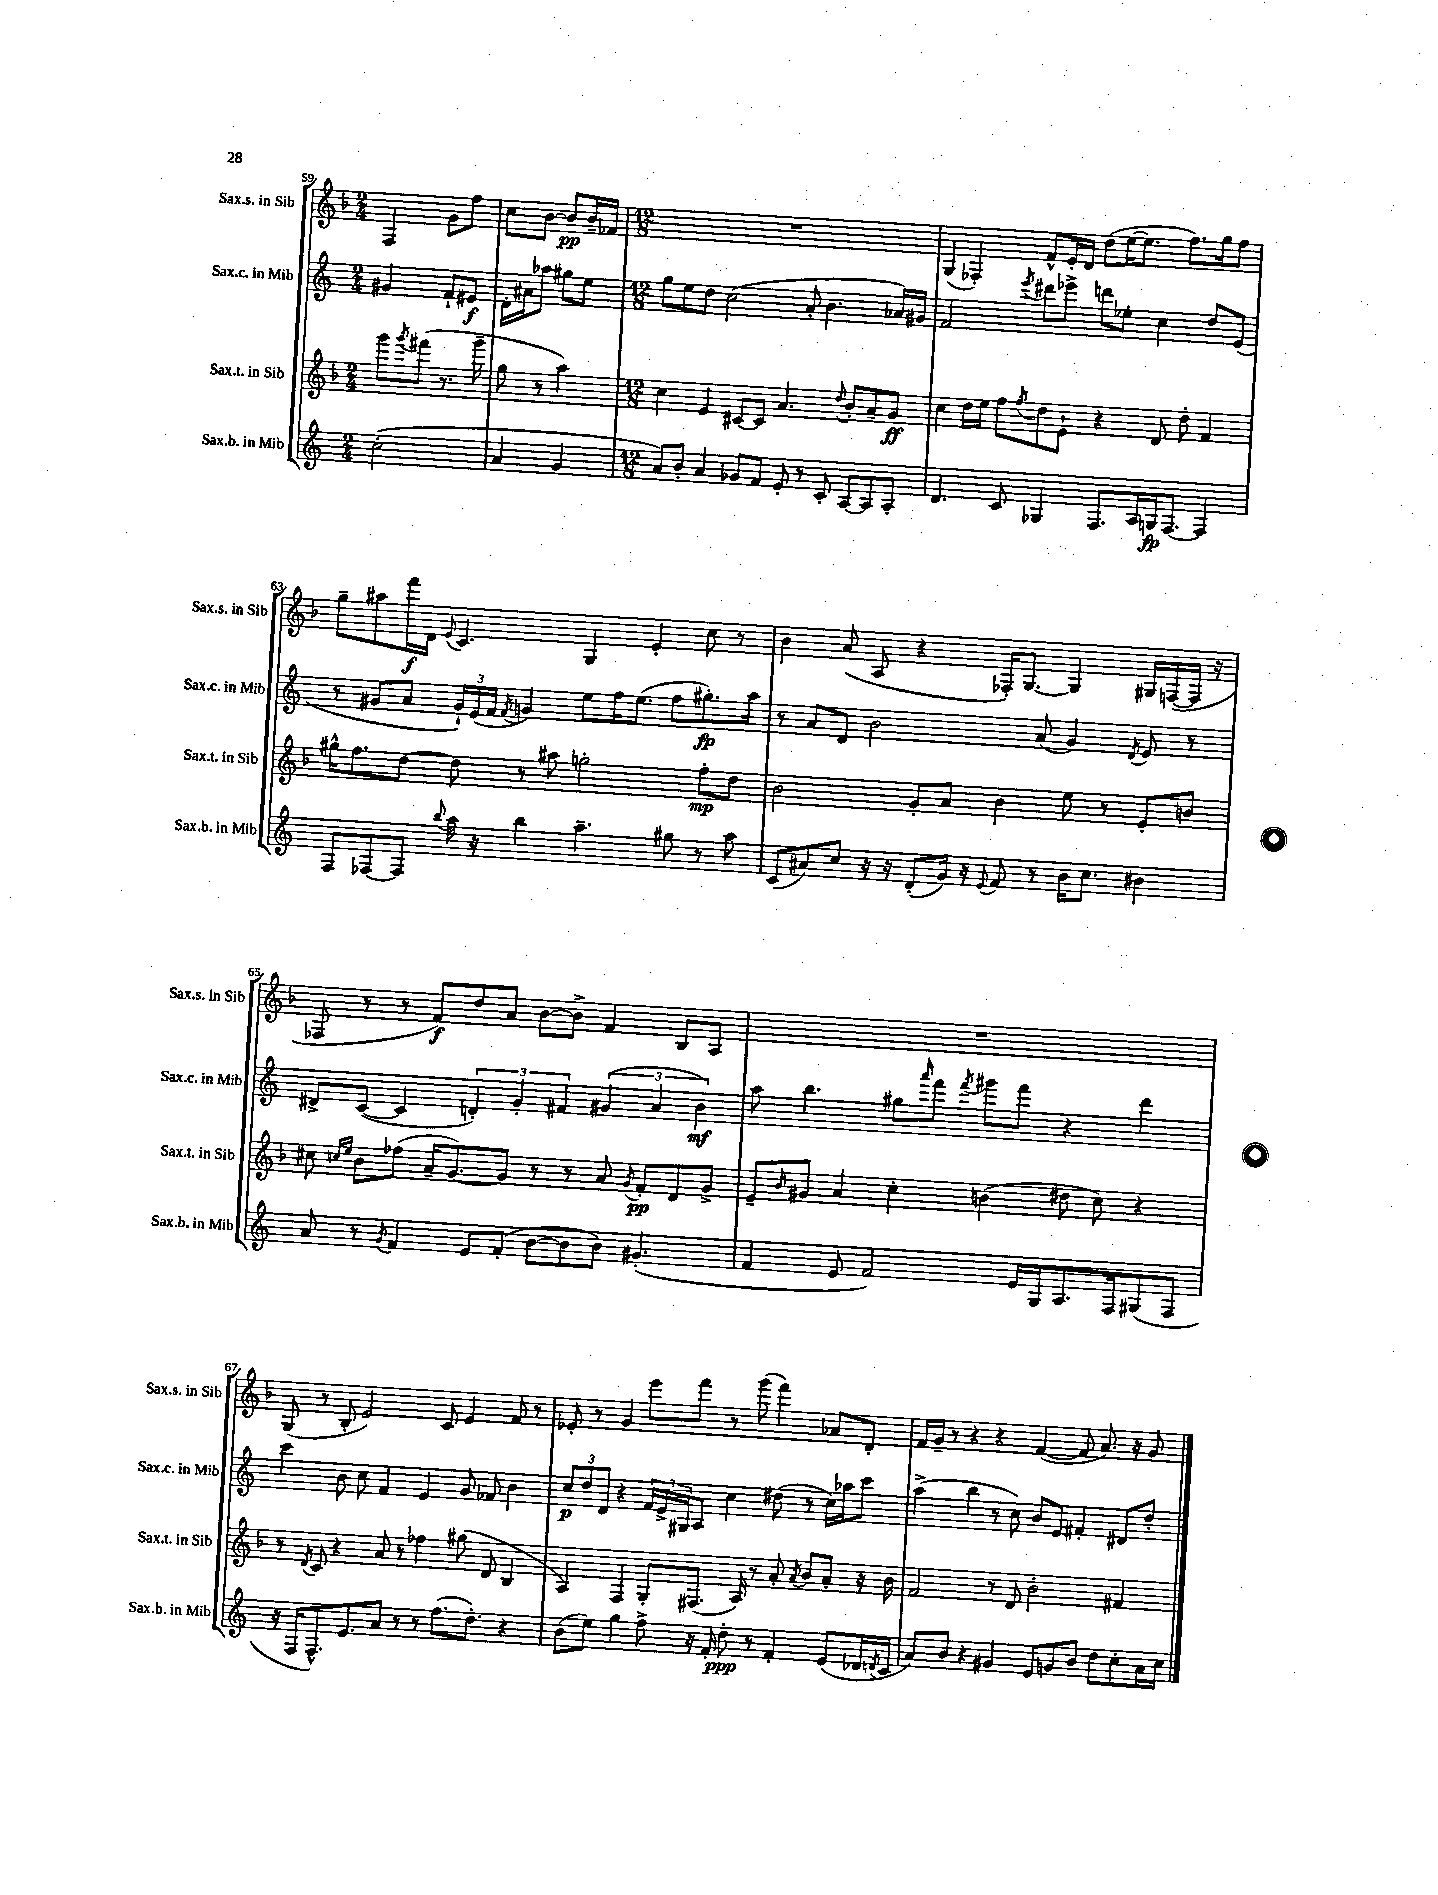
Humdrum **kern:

**kern	**dynam	**kern	**dynam	**kern	**dynam	**kern	**dynam
*part4	*part4	*part3	*part3	*part2	*part2	*part1	*part1
*staff4	*staff4	*staff3	*staff3	*staff2	*staff2	*staff1	*staff1
*I"Sax.b. in Mib	*	*I"Sax.t. in Sib	*	*I"Sax.c. in Mib	*	*I"Sax.s. in Sib	*
*I'Sax.b. in Mib	*	*I'Sax.t. in Sib	*	*I'Sax.c. in Mib	*	*I'Sax.s. in Sib	*
*clefG2	*	*clefG2	*	*clefG2	*	*clefG2	*
*k[]	*	*k[b-]	*	*k[]	*	*k[b-]	*
*M2/4	*	*M2/4	*	*M2/4	*	*M2/4	*
=59	=59	=59	=59	=59	=59	=59	=59
(2cc'\	.	8ggg\L	.	4g#X/	.	4F/	.
.	.	8qggg/	.	.	.	.	.
.	.	(8fff#X\J	.	.	.	.	.
.	.	8.r	.	8f`/L	.	8g\L	.
.	.	.	.	8e#X/J	f	8ff\J	.
.	.	16ggg~\	.	.	.	.	.
=60	=60	=60	=60	=60	=60	=60	=60
4a/	.	8gg\	.	16d'\LL	.	8cc\L	.
.	.	.	.	16a#X\J	.	.	.
.	.	8r	.	8aa-X\J	.	[8b-\J	.
4g/	.	4aa\)	.	8gg#X\L	.	8b-/L]	pp
.	.	.	.	8ee\J	.	16b-~/L	.
.	.	.	.	.	.	16f-X/JJ	.
=61	=61	=61	=61	=61	=61	=61	=61
*M12/8	*	*M12/8	*	*M12/8	*	*M12/8	*
8a/L)	.	4cc\	.	8gg\L	.	1.r	.
8b'/J	.	.	.	8ee\	.	.	.
4a/	.	4e/	.	8dd\J	.	.	.
.	.	.	.	(2cc\	.	.	.
8g-X/L	.	[8c#X/L	.	.	.	.	.
8f/J	.	8c#/J]	.	.	.	.	.
8e'/	.	4.a/	.	.	.	.	.
8r	.	.	.	8a'/	.	.	.
8c'/	.	.	.	4.b\	.	.	.
.	.	8qqdd/	.	.	.	.	.
[8A/L	.	8b-'/L	.	.	.	.	.
8A/]	.	8a~/	.	.	.	.	.
8A'/J	.	8g/J	ff	16a-X/LL)	.	.	.
.	.	.	.	16g#X/JJ	.	.	.
=62	=62	=62	=62	=62	=62	=62	=62
4.d/	.	4cc\	.	2f/	.	(4G/	.
.	.	16dd\LL	.	.	.	4F-X'/)	.
.	.	16ee\JJ	.	.	.	.	.
8c/	.	8ff\L	.	.	.	.	.
.	.	8qff/	.	8qeee/	.	.	.
4G-X/	.	8dd\	.	8ddd#X\L	.	8f^^/L	.
.	.	8e`\J	.	8eee-X^\J	.	16e'/L	.
.	.	.	.	.	.	16d/JJ	.
8.F/L	.	4r	.	8dddn\L	.	(8dd\L	.
.	.	.	.	8ee-X'\J	.	[16ee\K	.
16A/L	.	.	.	.	.	8.ee\J]	.
16Gn/J	fp	8d/	.	4cc\	.	.	.
[8.F/J	.	.	.	.	.	.	.
.	.	8dd'\	.	.	.	8.ff\L)	.
4F/]	.	4f/	.	8dd/L	.	.	.
.	.	.	.	.	.	16gg\k	.
.	.	.	.	(8e/J	.	8ff\J	.
!!LO:LB:g=z
=63	=63	=63	=63	=63	=63	=63	=63
8F/L	.	16gg#X^^\KL	.	8r	.	8gg~\L	.
.	.	8.ff\	.	.	.	.	.
[8F-X/	.	.	.	8g#X/L	.	8aa#X\	.
8F-/J]	.	[8dd\J	.	8a/J	.	16fff\L	f
.	.	.	.	.	.	16d\JJ	.
8qqbb/	.	.	.	.	.	8qqe/	.
16aa\	.	8dd\]	.	24g#`/LL)	.	4.c/	.
.	.	.	.	(24e/	.	.	.
16r	.	.	.	.	.	.	.
.	.	.	.	24f/JJ	.	.	.
.	.	.	.	8qf/	.	.	.
4bb\	.	8r	.	4gn/)	.	.	.
.	.	8aa#X\	.	.	.	.	.
4.aa~\	.	2ggn'\	.	8ee\L	.	4G/	.
.	.	.	.	16ff\K	.	.	.
.	.	.	.	(8.ee\J	.	.	.
.	.	.	.	.	.	4e'/	.
8gg#X\	.	.	.	8ff\L	.	.	.
8r	.	8ff'\L	mp	8.gg#X'\)	fp	8cc\	.
8aa\	.	8dd\J	.	.	.	8r	.
.	.	.	.	16aa\Jk	.	.	.
=64	=64	=64	=64	=64	=64	=64	=64
(8c/L	.	2b-\	.	8r	.	4b-\	.
8a#X/)	.	.	.	8a/L	.	.	.
8cc/J	.	.	.	8d/J	.	(8a/	.
16r	.	.	.	2b\	.	8A/	.
16r	.	.	.	.	.	.	.
(8d'/L	.	8g'/L	.	.	.	4r	.
16g/Jk)	.	8a/J	.	.	.	.	.
16r	.	.	.	.	.	.	.
8qqe/	.	.	.	.	.	.	.
8f/	.	4b-\	.	.	.	16F-X'/KL)	.
.	.	.	.	.	.	[8.G/J	.
8r	.	.	.	(8a/	.	.	.
16b\KL	.	8ee\	.	4g/)	.	4G/]	.
8.cc\J	.	.	.	.	.	.	.
.	.	8r	.	.	.	.	.
.	.	.	.	8qd/	.	.	.
4b#X\	.	8e'/L	.	8e/	.	16G#X/LL	.
.	.	.	.	.	.	([16Fn/	.
.	.	8bn/J	.	8r	.	16F/JJ]	.
.	.	.	.	.	.	16r	.
!!LO:LB:g=z
=65	=65	=65	=65	=65	=65	=65	=65
8a/	.	8cc#X\	.	8d#X^/L	.	8F-X/	.
.	.	16qqccn/LL	.	.	.	.	.
.	.	16qqee/JJ	.	.	.	.	.
8r	.	8b-\L	.	([8c/J	.	8r	.
8qg/	.	.	.	.	.	.	.
4f/	.	(8ff-X\J	.	4c/]	.	8r	.
.	.	16a~/KL	.	.	.	8f/L)	f
.	.	[8.g/)	.	.	.	.	.
8e/L	.	.	.	6dn'/)	.	8dd/	.
(8f'/J	.	8g/J]	.	.	.	8a/J	.
.	.	.	.	6g'/	.	.	.
[8b\L	.	8r	.	.	.	[8b-\L	.
.	.	.	.	6f#X/	.	.	.
8b\]	.	8r	.	.	.	8b-^\J]	.
8b\J)	.	8a/	.	(6g#X/	.	4f/	.
.	.	8qg/	.	.	.	.	.
(4.g#X'/	.	8f'/L	pp	.	.	.	.
.	.	.	.	6a/	.	.	.
.	.	8d/	.	.	.	8B-/L	.
.	.	.	.	6b\)	mf	.	.
.	.	8g^/J	.	.	.	8A/J	.
=66	=66	=66	=66	=66	=66	=66	=66
4f/	.	8e~/L	.	8aa\	.	1.r	.
.	.	16qqb-/	.	.	.	.	.
.	.	8g#X/J	.	4.bb\	.	.	.
8e/	.	4a/	.	.	.	.	.
2f/)	.	.	.	.	.	.	.
.	.	4cc'\	.	8gg#X\L	.	.	.
.	.	.	.	16qqaaa/	.	.	.
.	.	.	.	8fff\J	.	.	.
.	.	.	.	8qfff/	.	.	.
.	.	(4bn\	.	8ggg#X\L	.	.	.
16e/LL	.	.	.	8fff\J	.	.	.
16G/J	.	.	.	.	.	.	.
8.A/	.	8dd#X\	.	4r	.	.	.
.	.	8cc\)	.	.	.	.	.
16F/k	.	.	.	.	.	.	.
(8G#X/	.	4r	.	4ddd\	.	.	.
8F/J	.	.	.	.	.	.	.
!!LO:LB:g=z
=67	=67	=67	=67	=67	=67	=67	=67
16r	.	8r	.	4ccc\	.	(8G/	.
16F/KL	.	.	.	.	.	.	.
.	.	8qd/	.	.	.	.	.
8.F^^/)	.	8c/	.	.	.	8r	.
.	.	4r	.	8b\	.	8B-'/	.
8.e/	.	.	.	.	.	.	.
.	.	.	.	8cc\	.	2e/)	.
8a/J	.	8a/	.	4f/	.	.	.
8r	.	8r	.	.	.	.	.
8r	.	4ff-X\	.	4e/	.	.	.
(8.ff\L	.	.	.	.	.	8c/	.
.	.	(8gg#X\	.	8g/	.	4e/	.
8.dd'\J)	.	.	.	.	.	.	.
.	.	8d/	.	8f-X/	.	.	.
4r	.	4B-/	.	4b\	.	8f/	.
.	.	.	.	.	.	8r	.
=68	=68	=68	=68	=68	=68	=68	=68
(8b\L	.	4A/)	.	12cc/L	p	8e-X'/	.
.	.	.	.	12dd/	.	.	.
8ee\J)	.	.	.	.	.	8r	.
.	.	.	.	12d/J	.	.	.
4gg\	.	4F/	.	4r	.	4g/	.
8ff^\	.	8G'/L	.	24f/LL	.	8eee\L	.
.	.	.	.	24e^/	.	.	.
.	.	.	.	24G#X/J	.	.	.
16r	.	(8.F#X/J	.	8A/J	.	8fff\J	.
16f'/	.	.	.	.	.	.	.
8dd'\	ppp	.	.	4cc\	.	8r	.
.	.	16A/)	.	.	.	.	.
8r	.	8r	.	.	.	(8ggg\	.
4f'/	.	8a'/	.	(8dd#X\	.	4fff\)	.
.	.	8qa/	.	.	.	.	.
.	.	8b-/L	.	8r	.	.	.
(8e/L	.	8a'/J	.	16cc\LL)	.	8a-X/L	.
.	.	.	.	16aa-X\J	.	.	.
16d-X/L	.	16r	.	8ccc\J	.	8d'/J	.
8qdn/	.	.	.	.	.	.	.
16c/JJ	.	16b-\	.	.	.	.	.
=69	=69	=69	=69	=69	=69	=69	=69
8a/L)	.	2f/	.	(4aa^\	.	16f/LL	.
.	.	.	.	.	.	16g~/JJ	.
8b/J	.	.	.	.	.	8r	.
4r	.	.	.	4bb\	.	4r	.
4g#X/	.	8r	.	8r	.	4r	.
.	.	8d/	.	8cc\)	.	.	.
8e/L	.	2b-'\	.	8b/L	.	([4f/	.
8gn/	.	.	.	8e/J	.	.	.
8b/J	.	.	.	4f#X'/	.	8f/]	.
8dd\L	.	.	.	.	.	8.a/)	.
8cc'\	.	4f#X/	.	8d#X/L	.	.	.
.	.	.	.	.	.	16r	.
16a\L	.	.	.	8dd'/J	.	8g/	.
16cc\JJ	.	.	.	.	.	.	.
==	==	==	==	==	==	==	==
*-	*-	*-	*-	*-	*-	*-	*-
